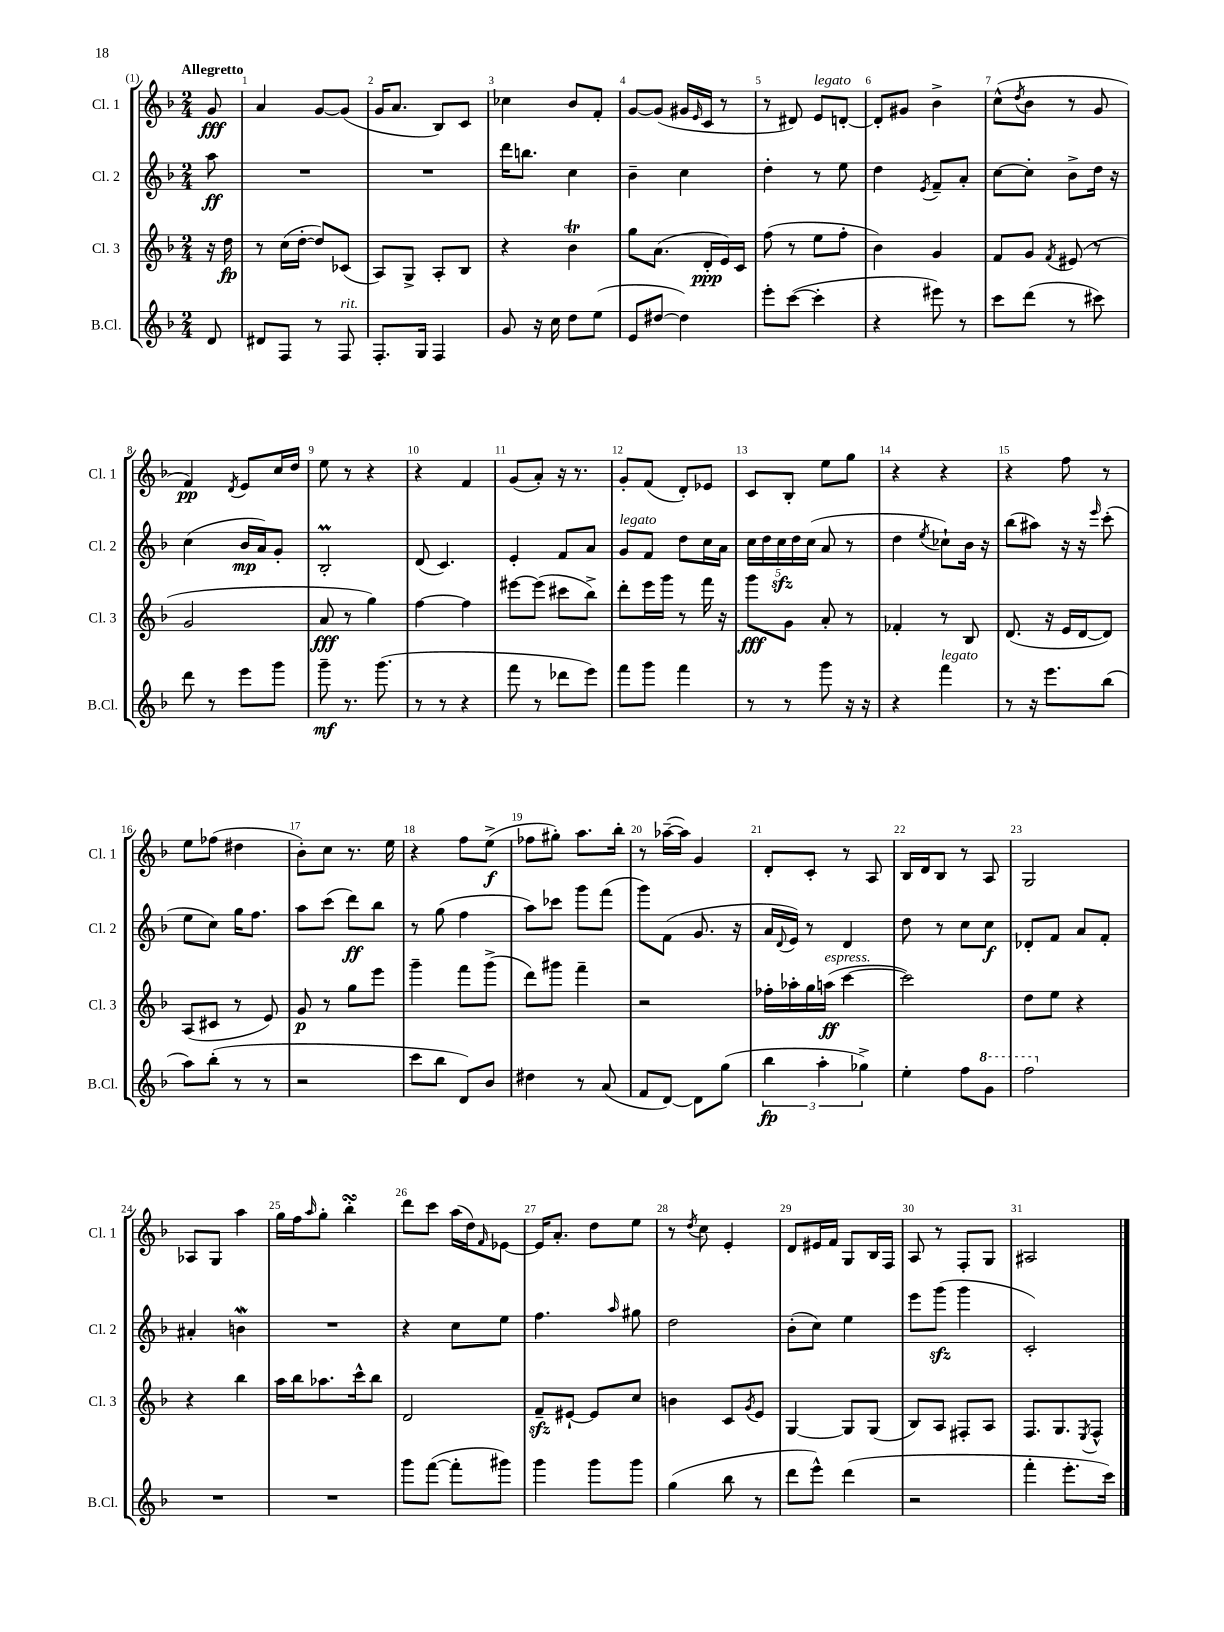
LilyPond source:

<<
\new StaffGroup <<
\new Staff = "s0" \with { instrumentName = "Cl. 1" shortInstrumentName = "Cl. 1" } {
    \clef treble \key f \major \numericTimeSignature \time 2/4 \partial 8 \tempo "Allegretto"
    g'8\fff |
    a'4 g'8~ g'8( |
    g'16 a'8. bes8) c'8 |
    ces''4 bes'8 f'8-. |
    g'8~ g'8( gis'16 \grace { e'16 } c'16 r8 |
    r8 dis'8) e'8^\markup { \italic "legato" } d'8~-. |
    d'8-. gis'8 bes'4-> |
    c''8-^( \acciaccatura { d''8 } bes'8 r8 g'8 |
    f'4\pp) \acciaccatura { d'8 } e'8 c''16 d''16 |
    e''8 r8 r4 |
    r4 f'4 |
    g'8( a'8-.) r16 r8. |
    g'8-. f'8( d'8-.) ees'8 |
    c'8 bes8-. e''8 g''8 |
    r4 r4 |
    r4 f''8 r8 |
    e''8 fes''8( dis''4 |
    bes'8-.) c''8 r8. e''16 |
    r4 f''8 e''8->\f( |
    fes''8 gis''8-.) a''8. bes''16-. |
    r8 aes''16~--( aes''16) g'4 |
    d'8-. c'8-. r8 a8 |
    bes16 d'16 bes8 r8 a8 |
    g2 |
    aes8 g8 a''4 |
    g''16 f''16 \grace { a''16 } g''8-. bes''4-.\turn |
    d'''8 c'''8 a''16( d''16) \grace { f'16 } ees'8~ |
    ees'16 a'8.-. d''8 e''8 |
    r8 \acciaccatura { d''8 } c''8 e'4-. |
    d'8 eis'16 f'16 g8 bes16 f16 |
    a8 r8 f8-. g8 |
    ais2 \bar "|." |
}
\new Staff = "s1" \with { instrumentName = "Cl. 2" shortInstrumentName = "Cl. 2" } {
    \clef treble \key f \major \numericTimeSignature \time 2/4 \partial 8
    a''8\ff |
    R2 |
    R2 |
    d'''16 b''8. c''4 |
    bes'4-- c''4 |
    d''4-. r8 e''8 |
    d''4 \acciaccatura { e'8 } f'8-- a'8-. |
    c''8~ c''8-. bes'8-> d''16 r16 |
    c''4( bes'16\mp a'16) g'8-. |
    bes2-.\prall |
    d'8( c'4.) |
    e'4-. f'8 a'8 |
    g'8^\markup { \italic "legato" } f'8 d''8 c''16 a'16 |
    \tuplet 5/4 { c''16 d''16 c''16\sfz d''16 c''16( } a'8 r8 |
    d''4 \acciaccatura { e''8 } ces''8-!) bes'16 r16 |
    bes''8( ais''8) r16 r16 \grace { e'''16 } c'''8-.( |
    e''8 c''8) g''16 f''8. |
    a''8 c'''8( d'''8\ff) bes''8 |
    r8 g''8( f''4 |
    a''8) ces'''8 g'''8 f'''8( |
    g'''8) f'8( g'8. r16 |
    a'16 \appoggiatura { d'8 } e'16) r8 d'4 |
    d''8 r8 c''8 c''8\f |
    des'8-. f'8 a'8 f'8-. |
    ais'4-. b'4\mordent |
    R2 |
    r4 c''8 e''8 |
    f''4. \grace { a''16 } gis''8 |
    d''2 |
    bes'8-.( c''8) e''4 |
    e'''8 g'''8\sfz( g'''4 |
    c'2-.) \bar "|." |
}
\new Staff = "s2" \with { instrumentName = "Cl. 3" shortInstrumentName = "Cl. 3" } {
    \clef treble \key f \major \numericTimeSignature \time 2/4 \partial 8
    r16 d''16\fp |
    r8 c''16( d''16~-. d''8) ces'8( |
    a8) g8-> a8-. bes8 |
    r4 bes'4\trill |
    g''8 a'8.( d'16-.\ppp e'16) c'16 |
    f''8( r8 e''8 f''8-. |
    bes'4) g'4 |
    f'8 g'8 \acciaccatura { f'8 } eis'8( r8 |
    g'2 |
    a'8\fff r8 g''4) |
    f''4~ f''4 |
    eis'''8~ eis'''8( cis'''8 bes''8->) |
    d'''8-. e'''16 g'''16 r8 f'''16 r16 |
    g'''8\fff g'8 a'8-. r8 |
    fes'4-. r8 bes8 |
    d'8.( r16 e'16 d'16~ d'8) |
    a8( cis'8 r8 e'8) |
    g'8\p r8 g''8 e'''8 |
    g'''4-- f'''8 g'''8->( |
    d'''8) gis'''8 f'''4-- |
    r2 |
    fes''16-. aes''16-. g''16 a''16\ff^\markup { \italic "espress." }( c'''4~ |
    c'''2) |
    d''8 e''8 r4 |
    r4 bes''4 |
    a''16 bes''16 aes''8. c'''16-^ bes''8 |
    d'2 |
    f'8--\sfz eis'8~-! eis'8 c''8 |
    b'4 c'8 \acciaccatura { g'8 } e'8 |
    g4~ g8 g8( |
    bes8) a8 fis8-. a8 |
    f8. g8. \acciaccatura { e8 } f8-^ \bar "|." |
}
\new Staff = "s3" \with { instrumentName = "B.Cl." shortInstrumentName = "B.Cl." } {
    \clef treble \key f \major \numericTimeSignature \time 2/4 \partial 8
    d'8 |
    dis'8 f8 r8 f8^\markup { \italic "rit." } |
    f8.-. g16 f4 |
    g'8 r16 c''16 d''8 e''8( |
    e'8 dis''8~ dis''4) |
    e'''8-. c'''8~( c'''4-. |
    r4 eis'''8) r8 |
    c'''8 d'''8( r8 cis'''8) |
    d'''8 r8 e'''8 g'''8 |
    g'''8--\mf r8. g'''8.( |
    r8 r8 r4 |
    f'''8 r8 des'''8 e'''8) |
    f'''8 g'''8 f'''4 |
    r8 r8 g'''8 r16 r16 |
    r4 f'''4^\markup { \italic "legato" } |
    r8 r16 e'''8. bes''8( |
    a''8) bes''8-.( r8 r8 |
    r2 |
    c'''8 bes''8 d'8) bes'8 |
    dis''4 r8 a'8( |
    f'8 d'8~) d'8 g''8( |
    \tuplet 3/2 { bes''4\fp a''4-. ges''4->) } |
    e''4-. f''8 \ottava #1 g''8 |
    f'''2 \ottava #0 |
    R2 |
    R2 |
    g'''8 f'''8~( f'''8-. gis'''8) |
    g'''4 g'''8 g'''8 |
    g''4( bes''8 r8 |
    d'''8 e'''8-^) d'''4( |
    r2 |
    f'''4-. e'''8.-. c'''16) \bar "|." |
}
>>
>>
\layout { \context { \Score \override BarNumber.break-visibility = ##(#f #t #t) barNumberVisibility = #all-bar-numbers-visible } }
